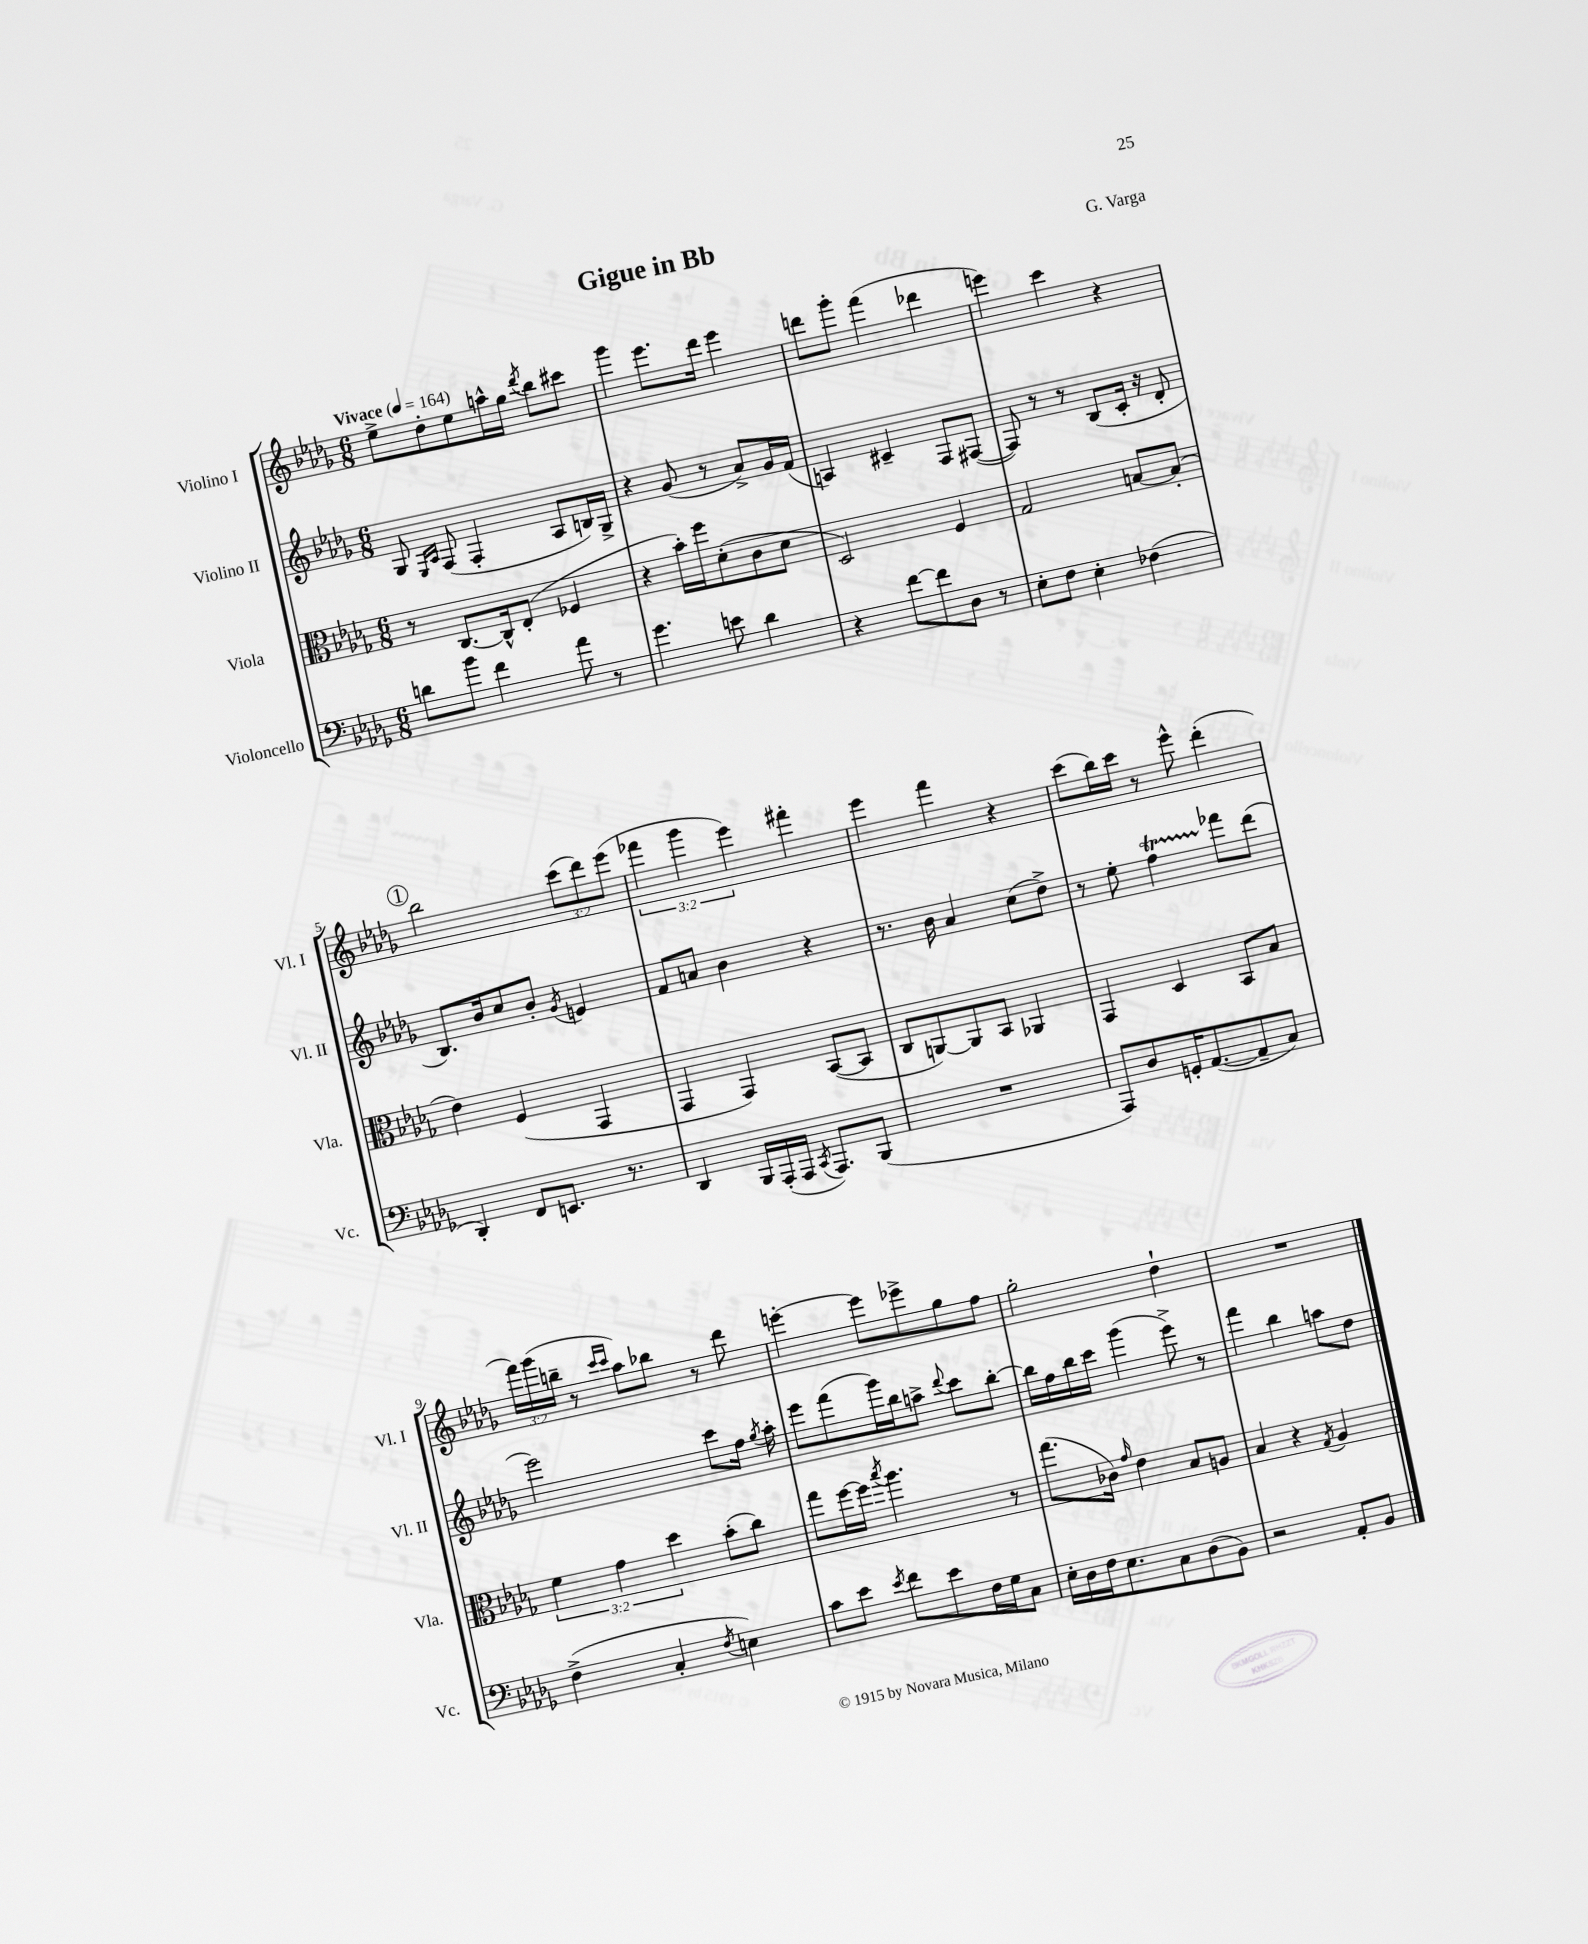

**kern	**kern	**kern	**kern
*staff4	*staff3	*staff2	*staff1
*clefF4	*clefC3	*clefG2	*clefG2
*k[b-e-a-d-g-]	*k[b-e-a-d-g-]	*k[b-e-a-d-g-]	*k[b-e-a-d-g-]
*M6/8	*M6/8	*M6/8	*M6/8
*MM164	*MM164	*MM164	*MM164
8d	8r	8G-	8ee-^
.	.	16qqE-	.
.	.	16qqA-	.
8b-	[8.C	(8F	8dd-'
4f	.	4F'	8ee-
.	16C^^]	.	.
.	(8E-'	.	16aa^^
.	.	.	16gg-
.	.	.	8qddd-
8a-	4F-	8A-	8bb-
8r	.	16B)	8ccc#
.	.	16G-^	.
=	=	=	=
4.g-	4r	4r	4ggg-
.	16b-')	(8g-	8.eee-
.	16ff	.	.
8e	(8d-'	8r	.
.	.	.	16ddd-
4d-	8c	8a-^)	4eee-
.	8d-	16g-	.
.	.	(16f	.
=	=	=	=
4r	2D-)	4A)	8ddd
.	.	.	8ggg-'
[8f	.	4c#~	(4fff
8f]	.	.	.
8D-	4F	8F	4ddd-
8r	.	([8F#	.
=	=	=	=
8E-'	2G-	8F#])	4eee)
8F	.	8r	.
4E-'	.	8r	4ccc
.	.	(8B-	.
(4F-	[8B	16c'	4r
.	.	16r	.
.	(8B']	8d-'	.
=	=	=	=
4DD-')	4e-)	8.B-)	2bb-
.	.	16b-	.
8FF	(4F	8cc	.
8.EE	.	8b-'	.
.	.	8qg-	.
.	4GG-	4e	(12ccc
8.r	.	.	.
.	.	.	12ddd-)
.	.	.	(12eee-
=	=	=	=
4DD-	4GG-	8f	6fff-
.	.	8a	.
.	.	.	6ggg-
16BBB-	4GG-)	4b-	.
(16AAA-'	.	.	.
.	.	.	6eee-)
16AAA-	.	.	.
8qCC	.	.	.
8.AAA-)	.	.	.
.	([8BB-	4r	4fff#'
(8BBB-	8BB-]	.	.
=	=	=	=
2.r	8C	8.r	4eee-
.	[8AA)	.	.
.	.	16b-	.
.	8AA]	4a-	4fff
.	8BB-	.	.
.	4AA-	(8cc	4r
.	.	8dd-^)	.
=	=	=	=
8AAA-)	4GG-	8r	(8ccc
8D-	.	8ee-'	16bb-)
.	.	.	16ccc
16GG'	4D-	4ff	8r
([8.AA-	.	.	.
.	.	.	8eee-^^
8AA-~]	8BB-	8fff-	(4ddd-'
8C)	8B-	(8ddd-	.
=	=	=	=
(4F^	6f	2eee-)	24fff)
.	.	.	(24ggg-
.	.	.	24bb~
.	.	.	8r
.	6g-	.	.
.	.	.	16qqccc
.	.	.	16qqccc
4C'	.	.	8aa-)
.	6dd-	.	.
.	.	.	8bb-
8qF	.	.	.
4E)	(8b-'	8ccc	8r
.	8cc)	16ff	8ddd-
.	.	8qgg-	.
.	.	16aa-'	.
=	=	=	=
8c	8gg-	8eee-	[4eee'
8e-	[16ff	(8fff	.
.	16ff]	.	.
8qe-	8qbb-	.	.
8f	4.aa-	16ggg-)	8eee]
.	.	16bb-	.
8e-	.	8aa^	8eee-^
.	.	8qqddd-	.
16F	.	8ccc	8gg-
16G-	.	.	.
8C	8r	[8bb-'	8ff
=	=	=	=
16E-'	(8.gg-	16bb-]	2gg-'
16D-	.	16ff	.
16F	.	16bb-	.
8.E-	16c-)	16ccc	.
.	16qqg-	.	.
.	4e-	(4ggg-	.
8C	.	.	.
(8D-	8B-	8eee-^)	4dd-`
8BB-)	8A	8r	.
=	=	=	=
2r	4B-	4fff	2.r
.	4r	4bb-	.
.	8qG-	.	.
8AA-'	4A-	8aa	.
8BB-	.	8dd-	.
==	==	==	==
*-	*-	*-	*-
